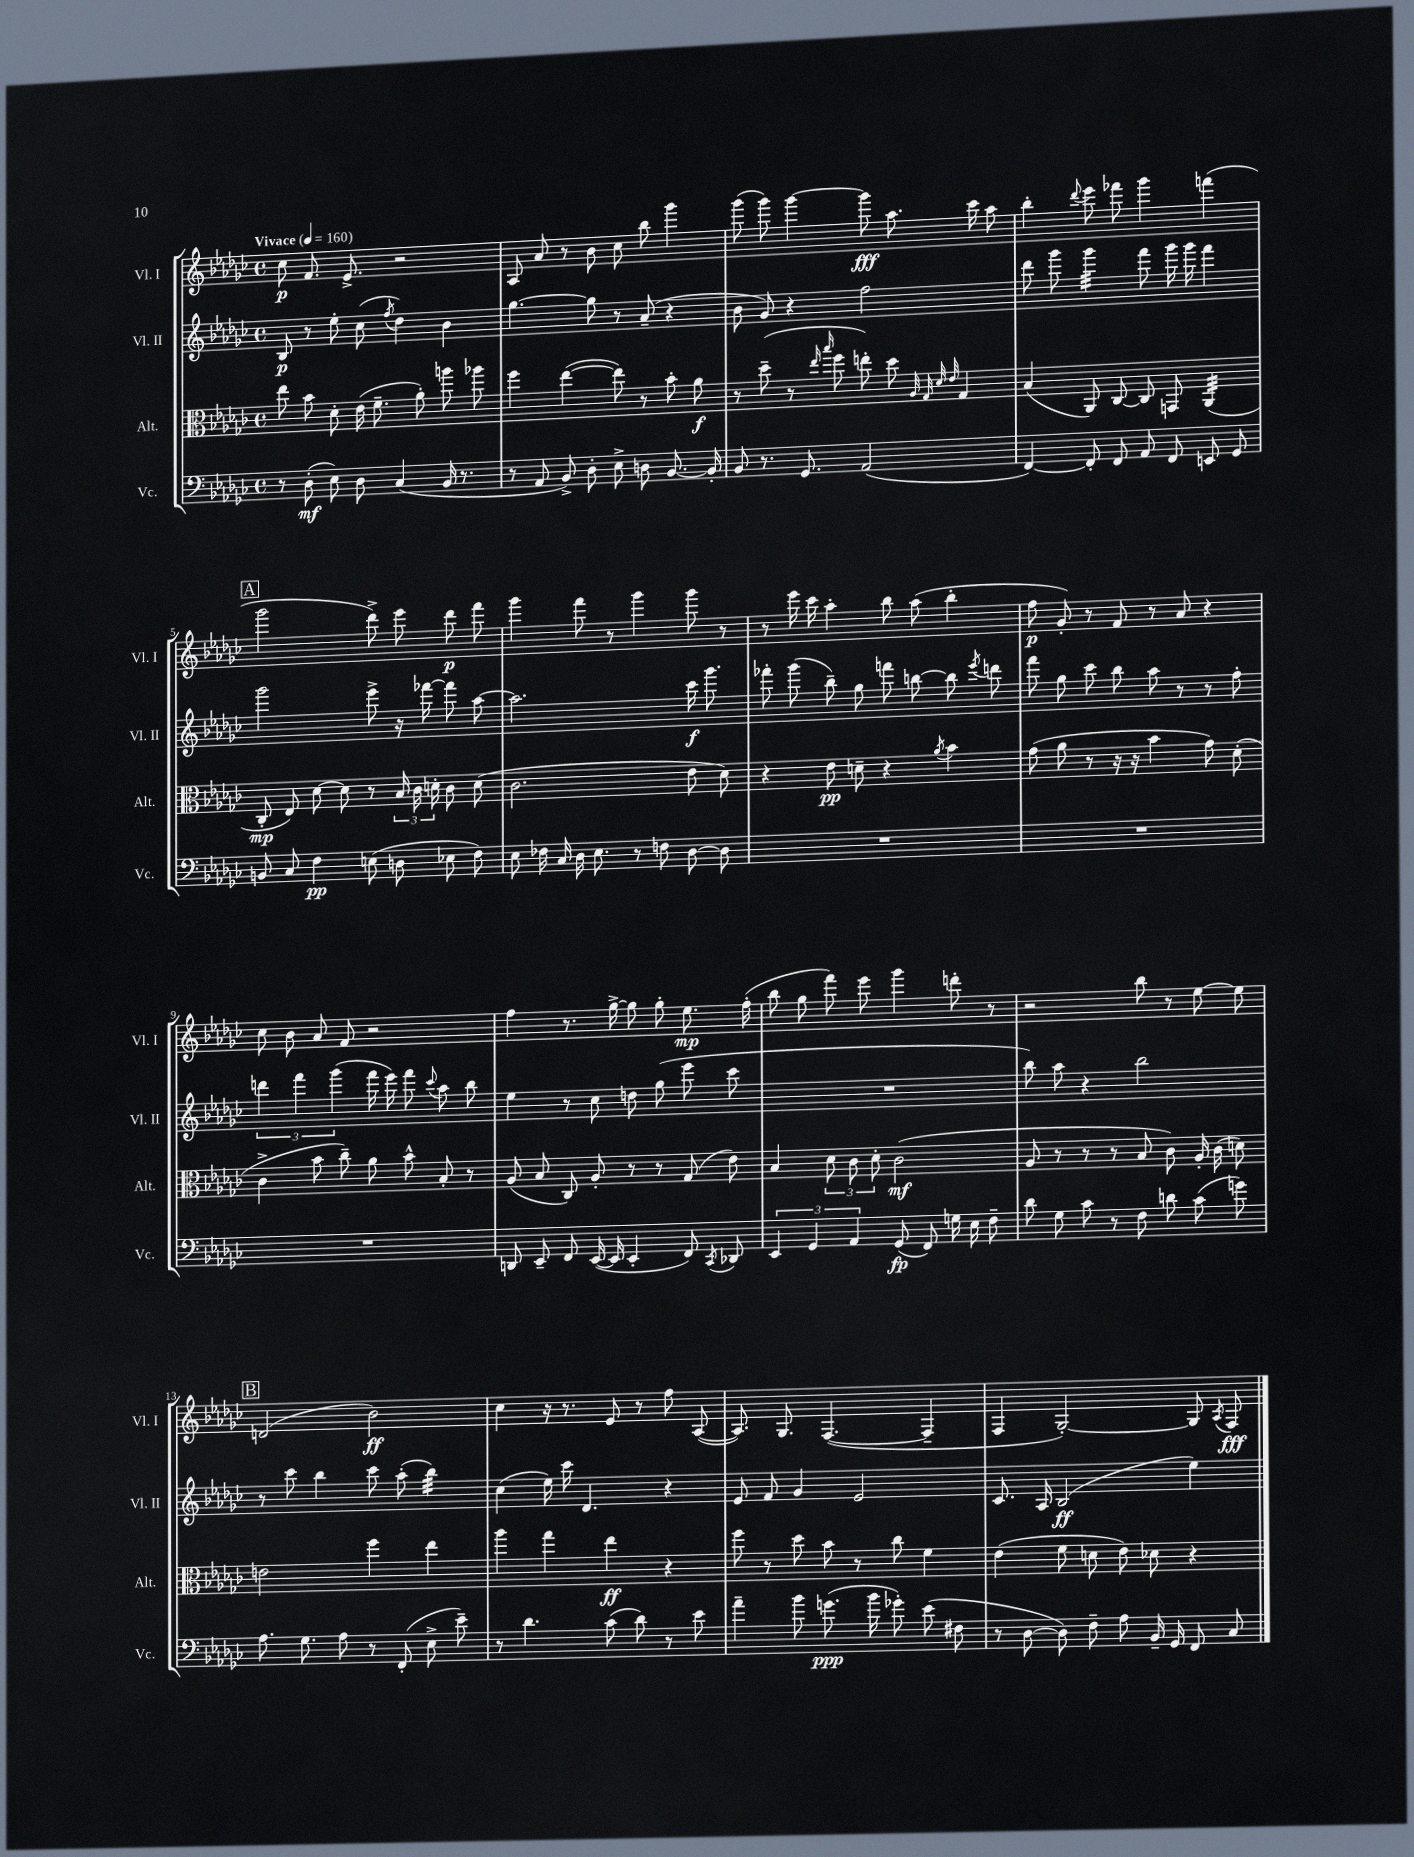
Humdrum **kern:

**kern	**kern	**kern	**kern
*staff4	*staff3	*staff2	*staff1
*clefF4	*clefC3	*clefG2	*clefG2
*k[b-e-a-d-g-c-]	*k[b-e-a-d-g-c-]	*k[b-e-a-d-g-c-]	*k[b-e-a-d-g-c-]
*M4/4	*M4/4	*M4/4	*M4/4
*met(c)	*met(c)	*met(c)	*met(c)
*MM160	*MM160	*MM160	*MM160
8r	8ee-	8B-	8cc-
(8D-'	8b-	8r	8.f
8E-)	8d-'	8ee-'	.
.	.	.	8.e-^
8D-	(16e-	(8cc-	.
.	8.f~	.	.
.	.	8qff	.
(4C-	.	4dd-)	2r
.	8a-')	.	.
16BB-	8aa	4b-	.
8.r	.	.	.
.	8aa-	.	.
=	=	=	=
8r	4ff	[4.gg-	8A-
8AA-	.	.	8a-
8BB-^)	([4ee-	.	8r
8D-'	.	8gg-]	8b-
8E-^	8ee-])	8r	8cc-
8D	8r	(8a-~	8bb-
[8.BB-	8b-'	4r	4ggg-
.	8a-	.	.
16BB-']	.	.	.
=	=	=	=
8BB-	8r	8b-	(8ggg-
8.r	(8dd-~	8g-)	8ggg-)
.	8r	4r	[4ggg-
8.GG-	.	.	.
.	16qqee-	.	.
.	16qqbb-	.	.
.	8ff	.	.
(2AA-	8ee')	2ff	8ggg-]
.	8dd-	.	8.aa-
.	32qqA-	.	.
.	32qqG-	.	.
.	32qqd-	.	.
.	32qqe-	.	.
.	4G-	.	.
.	.	.	16ccc-
.	.	.	8aa-
=	=	=	=
[4FF)	(4B-	8ddd-	4bb-'
.	.	8ggg-	.
.	.	.	8qqddd-
8FF']	8AA-)	4ggg-	8eee-
8FF	[8C-	.	8fff-
8AA-	8C-]	8fff	4ggg-
8FF	8GG	16ggg-	.
.	.	16ggg-	.
8EE	(4AA-	4fff	(4fff
8GG-	.	.	.
=	=	=	=
8BB	8C-'	2ggg-	2ggg-
8C-	8E-)	.	.
4F	[8d-	.	.
.	8d-]	.	.
(8E	8r	8eee-^	8ddd-^)
8D	24B-	16r	8eee-
.	24c-	.	.
.	.	[16fff-	.
.	24d'	.	.
8E-	8c-	8fff-]	8ddd-
8F)	(8d	[8aa-	8fff
=	=	=	=
8E-	2.c-	2.aa-]	4ggg-
16F-	.	.	.
16C-	.	.	.
16D-	.	.	8fff
8.E-	.	.	.
.	.	.	8r
8r	.	.	4ggg-
8F	.	.	.
[8D-	8e-	16ccc-	8ggg-
.	.	8.ggg-	.
8D-]	8d-)	.	8r
=	=	=	=
1r	4r	8fff-'	8r
.	.	(8ggg-	16eee-
.	.	.	16ccc-
.	8e-	8bb-~)	4aa-'
.	8d~	8gg-	.
.	4r	8fff	8bb-
.	.	[8bb	(8aa-
.	8qa-	.	.
.	4b-	8bb]	4bb-'
.	.	8qeee-	.
.	.	8ddd	.
=	=	=	=
1r	(8g-	8fff	8ff
.	8a-	8gg-	8g-')
.	8r	8ccc-	8r
.	16r	8bb-	8f
.	16r	.	.
.	4b-	8aa-	8r
.	.	8r	8a-
.	8g-)	8r	4r
.	(8d-'	8ff'	.
=	=	=	=
1r	4c-^	6ddd	8cc-
.	.	.	8b-
.	.	6fff	.
.	8b-	.	8a-
.	.	(6ggg-	.
.	8cc-~)	.	8f
.	8a-	16fff	2r
.	.	16eee-)	.
.	8b-^^	8fff	.
.	.	8qqccc-	.
.	8B-'	8aa-	.
.	8r	8bb-	.
=	=	=	=
8DD	(8A-	4ee-	4ff
8EE-~	8B-	.	.
8FF	8C-)	8r	8.r
([16EE-	8A-'	8cc-	.
16EE-]	.	.	[16gg-^
4EE-'	8r	8dd	8gg-]
.	8r	(8gg-	8gg-'
8FF)	(8G-	8eee-	8.ee-
8qCC-	.	.	.
8DD-	8e-)	8ccc-	.
.	.	.	(16ff'
=	=	=	=
6EE-	4B-	1r	8bb-
.	.	.	8gg-
6GG-	.	.	.
.	12d-	.	8fff)
6AA-	12c-	.	.
.	.	.	8eee-
.	12d-'	.	.
(8GG-	(2c-	.	4ggg-
8FF)	.	.	.
16G	.	.	8ddd'
16E-	.	.	.
8F~	.	.	8r
=	=	=	=
8d-	8A-	8bb-)	2r
8G-	8r	8aa-	.
8c-	8r	4r	.
8r	8r	.	.
8F	8B-	2bb-	8bb-
8d	8c-)	.	8r
(8c-	16A-'	.	[8ee-
.	(16c-	.	.
8g)	8d)	.	8ee-]
=	=	=	=
8.A-	2e	8r	(2d
.	.	8ccc-	.
8.G-	.	.	.
.	.	4bb-	.
8A-	.	.	.
8r	4ff	8ccc-	2b-)
(8FF'	.	(8aa-'	.
8E-^	4ee-	4bb-)	.
8e-~)	.	.	.
=	=	=	=
8r	4aa-	(4cc-	4cc-
4.d-	.	.	.
.	4gg-	16ee-)	16r
.	.	16ccc-	8.r
.	.	4.d-	.
(8c-	4ee-	.	8e-
8d-)	.	.	8r
8r	4r	4r	8ff
8e-	.	.	([8A-
=	=	=	=
4a-~	8ff	8e-	8.A-])
.	8r	8f	.
.	.	.	8.G-
8b-	8dd-	4g-	.
(8.g	8b-	.	([4.F
.	8r	2e-	.
16b-	.	.	.
8g-')	8cc-	.	.
(8e-	4f	.	4F~]
8F#	.	.	.
=	=	=	=
8r	(4e-	8.c-	4F
[8D-	.	.	.
.	.	16A-	.
8D-])	8f	(2B-	[2G-')
8F~	8d	.	.
8A-	8e-)	.	.
16BB-~	8d-	.	.
16GG-	.	.	.
8FF	4r	4ee-)	8G-]
.	.	.	8qA-
8C-	.	.	8F
==	==	==	==
*-	*-	*-	*-
